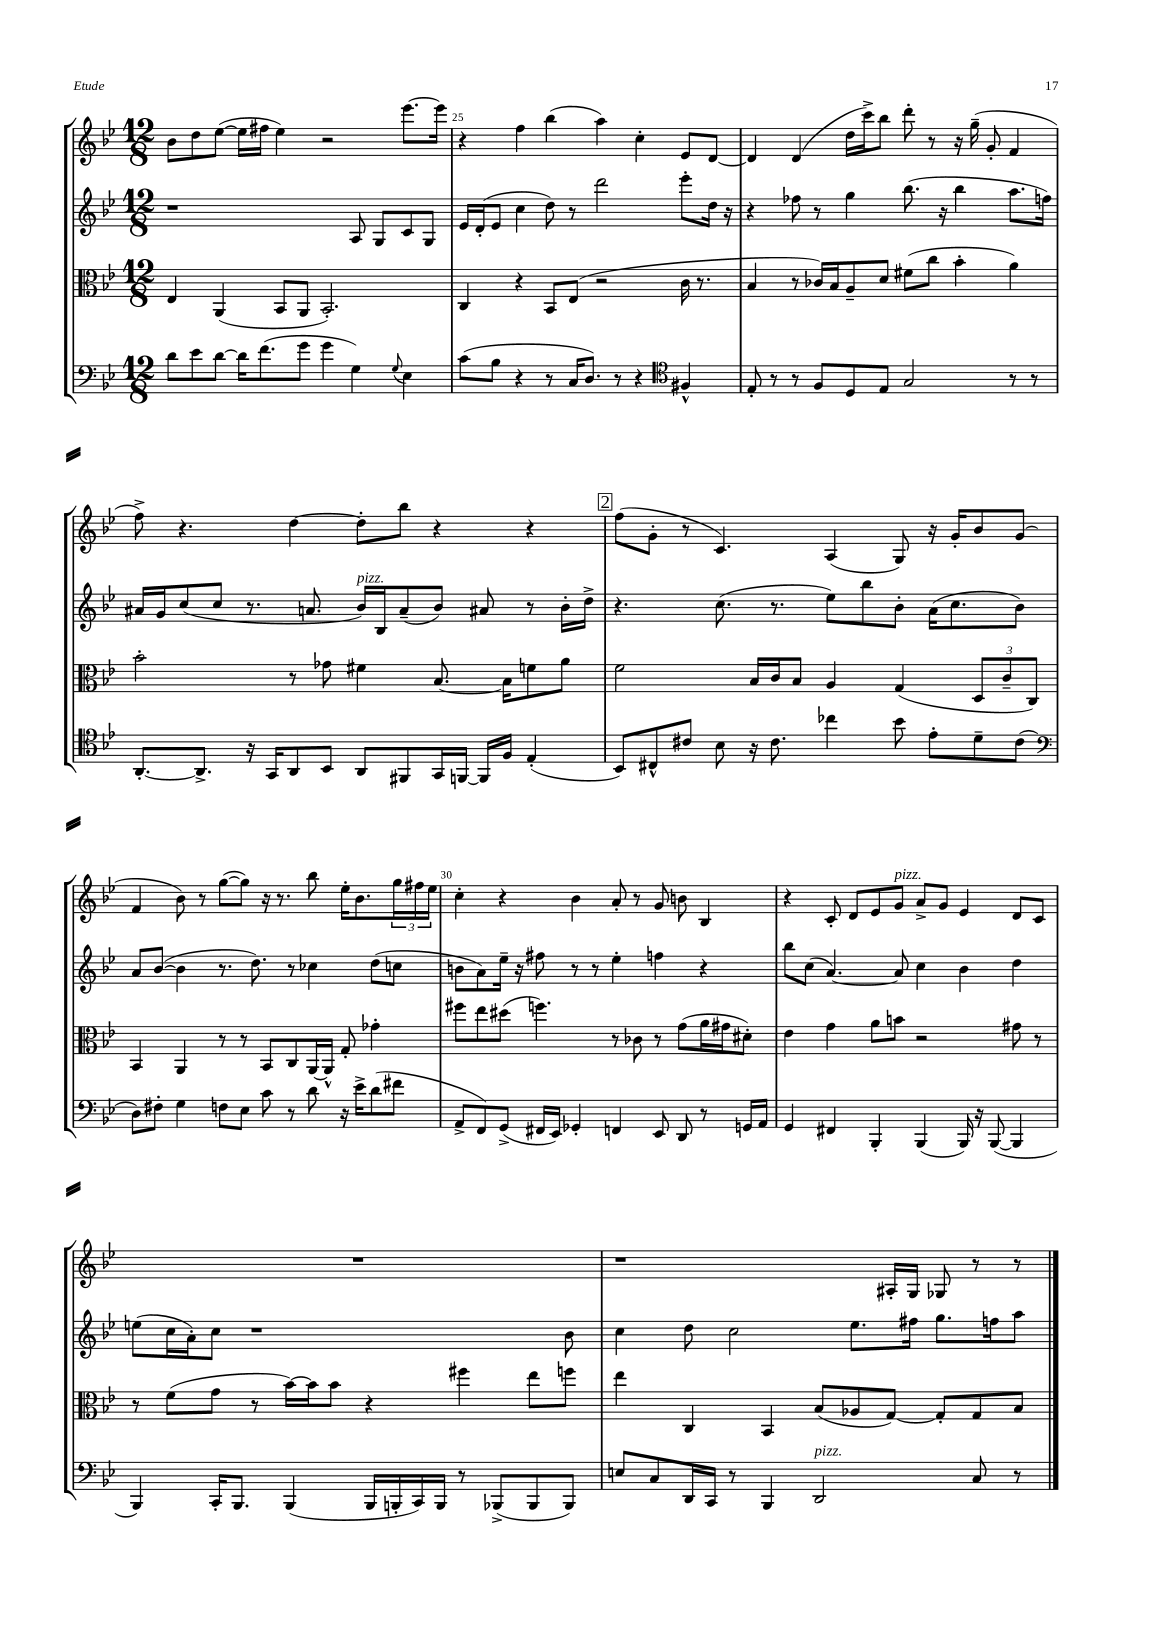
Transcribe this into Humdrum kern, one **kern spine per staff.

**kern	**kern	**kern	**kern
*staff4	*staff3	*staff2	*staff1
*clefF4	*clefC3	*clefG2	*clefG2
*k[b-e-]	*k[b-e-]	*k[b-e-]	*k[b-e-]
*M12/8	*M12/8	*M12/8	*M12/8
8d\L	4E-/	1r	8b-\L
8e-\	.	.	8dd\
[8d\J	(4AA/	.	([8ee-\J
16d\]LK	.	.	16ee-\]LL
(8.f\	.	.	16ff#\JJ
.	8BB-/L	.	4ee-\)
8g\J	8AA/J	.	.
4g\	2.BB-'/)	.	2r
4G\)	.	8A/	.
.	.	8G/L	.
8qqG/	.	.	.
4E-\	.	8c/	[8.eee-\L
.	.	8G/J	.
.	.	.	16eee-\]Jk
=	=	=	=
(8c\L	4C/	16e-/LL	4r
.	.	(16d'/J	.
8B-\J	.	8e-/J	.
4r	4r	4cc\	4ff\
8r	8BB-/L	8dd\)	(4bb-\
16C/LK	(8E-/J	8r	.
8.D/J)	.	.	.
.	2r	2ddd\	4aa\)
8r	.	.	.
4r	.	.	4cc'\
*clefC4	*	*	*
4F#^^/	16c\	8eee-'\L	8e-/L
.	8.r	.	.
.	.	16dd\Jk	[8d/J
.	.	16r	.
=	=	=	=
8E-'/	4B-/	4r	4d/]
8r	.	.	.
8r	8r	8ff-\	(4d/
8F/L	16c-/LL)	8r	.
.	16B-/J	.	.
8D/	8A~/	4gg\	16dd\LL
.	.	.	16ccc^\J)
8E-/J	8d/J	.	8bb-\J
2G/	(8f#\L	(8.bb-\	8ddd'\
.	8cc\J	.	8r
.	.	16r	.
.	4b-'\	4bb-\	16r
.	.	.	(16gg~\
.	.	.	8g'/
8r	4a\)	8.aa\L	4f/
8r	.	.	.
.	.	16ff\Jk)	.
=	=	=	=
[8.AA'/L	2b-'\	16a#/LL	8ff^\)
.	.	16g/J	.
.	.	(8cc/	4.r
8.AA^/]J	.	.	.
.	.	8cc/J	.
16r	.	8.r	.
16GG/LK	.	.	.
8AA/	8r	.	[4dd\
.	.	8.a/	.
8BB-/J	8g-\	.	.
8AA/L	4f#\	16b-/LL)	8dd'\]L
.	.	16B-/J	.
8FF#/	.	(8a~/	8bb-\J
16GG/L	[8.B-/	8b-/J)	4r
[16FF/JJ	.	.	.
16FF/]LL	.	8a#/	.
16F/JJ	16B-\]LK	.	.
(4E-'/	8f\	8r	4r
.	8a\J	16b-'\LL	.
.	.	16dd^\JJ	.
=	=	=	=
8BB-/L)	2f\	4.r	(8ff\L
8C#^^/	.	.	8g'\J
8c#/J	.	.	8r
8B-\	.	(8.cc\	4.c/)
16r	16B-/LL	.	.
8.c#\	16c/J	8.r	.
.	8B-/J	.	.
4cc-\	4A/	8ee-\L)	(4A/
.	.	8bb-\	.
8b-\	(4G/	8b-'\J	8G/)
8e-'\L	.	(16a\LK	16r
.	.	8.cc\	16g'/LK
8d~\	12D/L	.	8b-/
.	12c~/	.	.
(8c#\J	.	8b-\J)	(8g/J
.	12C/J)	.	.
=	=	=	=
*clefF4	*	*	*
8D\L)	4BB-/	8a/L	4f/
8F#'\J	.	([8b-/J	.
4G\	4AA/	4b-\]	8b-\)
.	.	.	8r
8F\L	8r	8.r	([8gg\L
8E-\J	8r	.	8gg\]J)
.	.	8.dd\)	.
8c\	8BB-/L	.	16r
.	.	.	8.r
8r	8C/	8r	.
8d\	[16AA/L	4cc-\	8bb-\
.	16AA^^/]JJ	.	.
16r	8G'/	.	16ee-'\LK
16e-^\LK	.	.	8.b-\
(8d\	4g-'\	(8dd\L	.
8f#\J	.	8cc\J	24gg\L
.	.	.	24ff#\
.	.	.	24ee-\JJ
=	=	=	=
8AA^/L	8ff#\L	8b\L	4cc'\
8FF/)	8ee-\	8a\)	.
(8GG^/J	(8dd#\J	16ee-~\Jk	4r
.	.	16r	.
16FF#/LL	4.ff\)	8ff#\	.
16EE-/JJ)	.	.	.
4GG-'/	.	8r	4b-\
.	.	8r	.
4FF/	8r	4ee-'\	8a'/
.	8c-\	.	8r
8EE-/	8r	4ff\	8g/
8DD/	(8g\L	.	8b\
8r	16a\L	4r	4B-/
.	16g#\J	.	.
16GG/LL	8d#'\J)	.	.
16AA/JJ	.	.	.
=	=	=	=
4GG/	4e-\	8bb-\L	4r
.	.	(8cc\J	.
4FF#/	4g\	[4.a/)	8c'/
.	.	.	8d/L
4BBB-'/	8a\L	.	8e-/
.	8b\J	8a/]	8g/J
(4BBB-/	2r	4cc\	8a^/L
.	.	.	8g/J
16BBB-/)	.	4b-\	4e-/
16r	.	.	.
([8BBB-/	.	.	.
4BBB-/]	8g#\	4dd\	8d/L
.	8r	.	8c/J
=	=	=	=
4BBB-/)	8r	(8ee\L	1.r
.	(8f\L	16cc\L	.
.	.	16a'\J)	.
16CC'/LK	8g\J	8cc\J	.
8.BBB-/J	.	.	.
.	8r	1r	.
(4BBB-/	[16b-\LL)	.	.
.	16b-\]J	.	.
.	8b-\J	.	.
16BBB-/LL	4r	.	.
16BBB'/	.	.	.
16CC/)	.	.	.
16BBB/JJ	.	.	.
8r	4ff#\	.	.
(8BBB-^/L	.	.	.
8BBB-/	8ee-\L	.	.
8BBB-/J)	8ff\J	8b-\	.
=	=	=	=
8E/L	4ee-\	4cc\	1r
8C/	.	.	.
16DD/L	4C/	8dd\	.
16CC/JJ	.	.	.
8r	.	2cc\	.
4BBB-/	4BB-/	.	.
2DD/	(8B-/L	.	.
.	8A-/	8.ee-\L	.
.	[8G/J)	.	16A#'/LL
.	.	16ff#\Jk	16G/JJ
.	8G'/]L	8.gg\L	8G-/
8C/	8G/	.	8r
.	.	16ff\k	.
8r	8B-/J	8aa\J	8r
==	==	==	==
*-	*-	*-	*-
